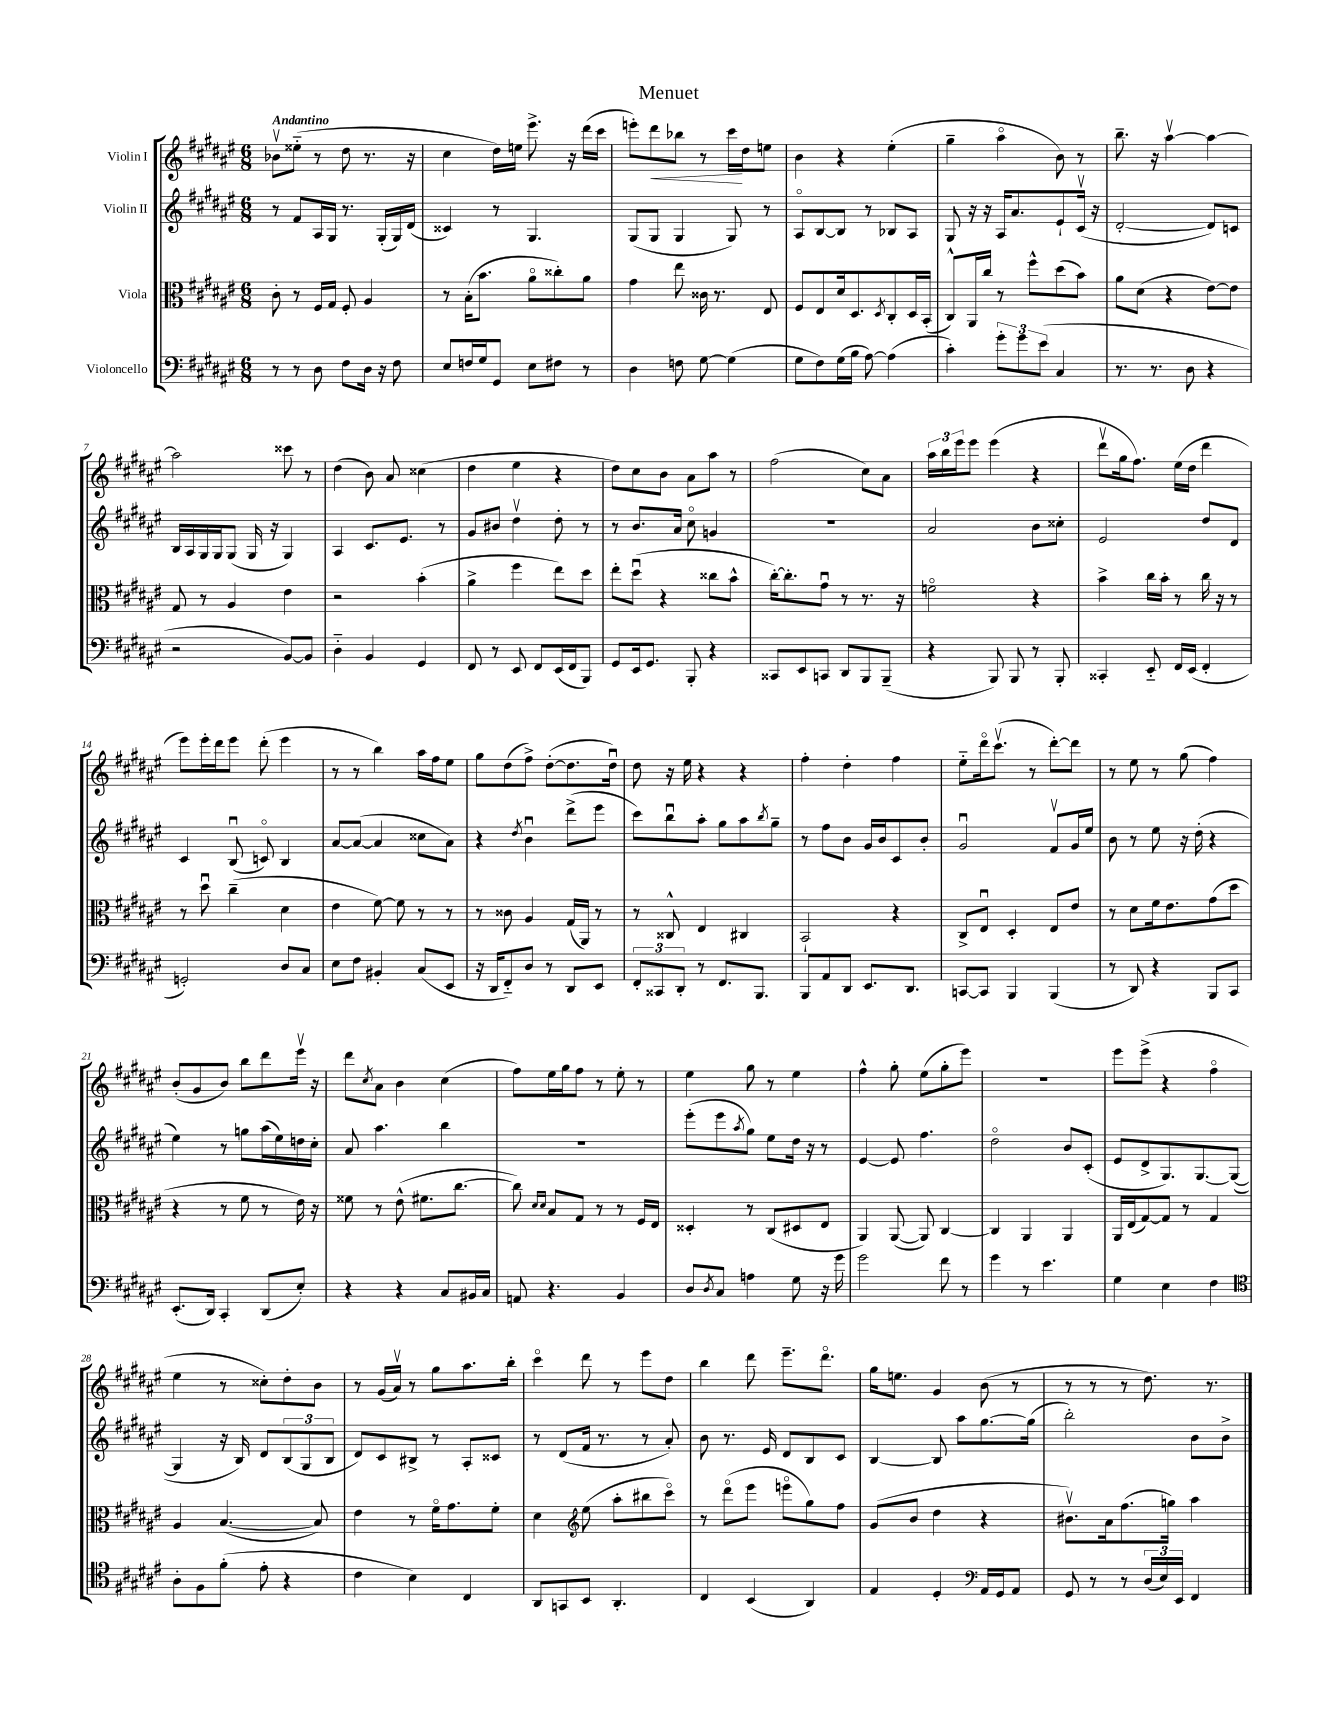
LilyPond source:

\header { title = "Menuet" }
<<
\new StaffGroup <<
\new Staff = "s0" \with { instrumentName = "Violin I" } {
    \clef treble \key fis \major \numericTimeSignature \time 6/8 \tempo "Andantino"
    bes'8\upbow eisis''8-_( r8 dis''8 r8. r16 |
    cis''4 dis''16) e''16 eis'''8.-> r16 dis'''16( cis'''16 |
    e'''8-.) dis'''8\< bes''8 r8 cis'''16\! dis''16 e''8 |
    b'4 r4 eis''4-.( |
    gis''4-- ais''4\flageolet b'8) r8 |
    b''8.-- r16 ais''4~\upbow ais''4~ |
    ais''2 cisis'''8 r8 |
    dis''4( b'8) ais'8 cisis''4( |
    dis''4 eis''4 r4 |
    dis''8) cis''8 b'8 ais'8 ais''8 r8 |
    fis''2( cis''8) ais'8 |
    \tuplet 3/2 { ais''16 b''16 eis'''16 } eis'''8 eis'''4( r4 |
    dis'''8\upbow gis''16 fis''8.) eis''16( dis''16 dis'''4 |
    eis'''8) eis'''16-. dis'''16 eis'''8 dis'''8-.( eis'''4 |
    r8 r8 b''4) ais''16 fis''16 eis''8 |
    gis''8 dis''8( fis''8->) dis''8~-.( dis''8. dis''16\downbow) |
    dis''8 r16 eis''16 r4 r4 |
    fis''4-. dis''4-. fis''4 |
    eis''8-_ dis'''16\flageolet cis'''8.\upbow( r8 dis'''8~-.) dis'''8 |
    r8 eis''8 r8 gis''8( fis''4) |
    b'8-.( gis'8 b'8) b''8 dis'''8 eis'''16\upbow r16 |
    dis'''8 \acciaccatura { cis''8 } ais'8 b'4 cis''4( |
    fis''8) eis''16 gis''16 fis''8 r8 eis''8-. r8 |
    eis''4 gis''8 r8 eis''4 |
    fis''4-^ gis''8-. eis''8( gis''8-. eis'''8) |
    r2. |
    eis'''8 eis'''8->( r4 fis''4\flageolet |
    eis''4 r8 cisis''8-.) dis''8-. b'8 |
    r8 gis'16( ais'16\upbow) r8 gis''8 ais''8. b''16-. |
    cis'''4\flageolet dis'''8 r8 eis'''8 dis''8 |
    b''4 dis'''8 eis'''8.-- dis'''8.\flageolet |
    gis''16 e''8. gis'4 b'8( r8 |
    r8 r8 r8 dis''8.) r8. \bar "|." |
}
\new Staff = "s1" \with { instrumentName = "Violin II" } {
    \clef treble \key fis \major \numericTimeSignature \time 6/8
    r8 fis'8 ais16 gis16 r8. gis16-.( gis16) dis'16( |
    cisis'4) r8 gis4. |
    gis8( gis8 gis4 gis8) r8 |
    ais8\flageolet b8~ b8 r8 bes8 ais8 |
    gis8 r16 r16 ais16 ais'8. eis'8-! cis'16\upbow( r16 |
    dis'2~-. dis'8) c'8 |
    b16 ais16 gis16 gis16 gis8( gis16 r16 gis4) |
    ais4 cis'8. eis'8. r8 |
    gis'8 bis'8 dis''4\upbow dis''8-. r8 |
    r8 b'8. ais'16 cis''8\flageolet g'4 |
    R2. |
    ais'2 b'8 cisis''8-. |
    eis'2 dis''8 dis'8 |
    cis'4 b8\downbow( c'8\flageolet) b4 |
    ais'8~ ais'8~( ais'4 cisis''8 ais'8) |
    r4 \acciaccatura { dis''8 } b'4\downbow dis'''8->( eis'''8 |
    cis'''8) b''8\downbow ais''8-. gis''8 ais''8 \acciaccatura { b''8 } gis''8-- |
    r8 fis''8 b'8 gis'16 b'16 cis'8 b'8-. |
    gis'2\downbow fis'8\upbow gis'16 eis''16 |
    b'8 r8 eis''8 r16 dis''16-.( r4 |
    eis''4) r8 g''8 ais''16( eis''16) d''16 cis''16-. |
    ais'8 ais''4. b''4 |
    R2. |
    eis'''8-.( eis'''8 \acciaccatura { ais''8 } gis''8) eis''8 dis''16 r16 r8 |
    eis'4~ eis'8 fis''4. |
    dis''2\flageolet b'8 cis'8-.( |
    eis'8 dis'8-> gis8.) gis8.~ gis8~( |
    gis4 r16 b16) dis'8 \tuplet 3/2 { b8( gis8 b8 } |
    dis'8) cis'8 bis8-> r8 ais8-. cisis'8 |
    r8 dis'8( fis'16 r8. r8 ais'8-.) |
    b'8 r8. eis'16 dis'8 b8 cis'8 |
    b4~ b8 ais''8 gis''8.~ gis''16( |
    b''2-.) b'8 b'8-> \bar "|." |
}
\new Staff = "s2" \with { instrumentName = "Viola" } {
    \clef alto \key fis \major \numericTimeSignature \time 6/8
    cis'8-. r8 fis16 gis16 fis8-. ais4 |
    r8 b16-.( b'8. ais'8\flageolet cisis''8-.) ais'8 |
    gis'4 eis''8 cisis'16 r8. eis8 |
    fis8 eis8 dis'16 dis8. \acciaccatura { dis8 } cis8-. dis16 b,16-.( |
    cis8-^) ais,16 cis''16 r8 fis''8-^ dis''8( b'8) |
    ais'8 dis'8( r4 eis'8~) eis'8 |
    gis8 r8 ais4 eis'4 |
    r2 b'4-.( |
    ais'4-> fis''4 eis''8) dis''8 |
    eis''8-. dis''8\downbow( r4 cisis''8 b'8-^ |
    cis''16~-.) cis''8.-. gis'8\downbow r8 r8. r16 |
    f'2\flageolet r4 |
    b'4-> cis''16 b'16-. r8 cis''16 r16 r8 |
    r8 dis''8\downbow cis''4--( dis'4 |
    eis'4 fis'8~) fis'8 r8 r8 |
    r8 cisis'8 ais4 gis16( ais,16) r8 |
    r8 cisis8-^ eis4 cis4 |
    b,2-! r4 |
    cis8-> eis8\downbow dis4-. eis8 eis'8 |
    r8 dis'8 fis'16 eis'8. gis'8( dis''8 |
    r4 r8 fis'8 r8 eis'16) r16 |
    fisis'8 r8 eis'8-^( fis'8. cis''8.~ |
    cis''8) \grace { dis'16 dis'16 } b8 gis8 r8 r8 fis16 eis16 |
    disis4-. r8 cis8( dis8 eis8 |
    ais,4) ais,8~( ais,8) cis4~ |
    cis4 ais,4 ais,4 |
    ais,16 eis16( gis8~) gis8 r8 gis4 |
    ais4 b4.~( b8) |
    eis'4 r8 fis'16\flageolet gis'8. fis'8-. |
    dis'4 \clef treble eis''8( ais''8-. bis''8 cis'''8\flageolet) |
    r8 dis'''8\flageolet( eis'''8 e'''8\flageolet gis''8) fis''8 |
    gis'8( b'8 dis''4 r4 |
    bis'8.\upbow) ais'16 fis''8.( g''16) ais''4 \bar "|." |
}
\new Staff = "s3" \with { instrumentName = "Violoncello" } {
    \clef bass \key fis \major \numericTimeSignature \time 6/8
    r8 r8 dis8 fis8 dis16 r16 fis8 |
    eis8 f16 gis16 gis,8 eis8 fis8 r8 |
    dis4 f8 gis8~ gis4( |
    gis8 fis8) gis16( b16 ais8~) ais4( |
    cis'4-.) \tuplet 3/2 { gis'8-. gis'8 eis'8( } cis4 |
    r8. r8. dis8 r4 |
    r2 b,8~) b,8 |
    dis4-_ b,4 gis,4 |
    fis,8 r8 eis,8 fis,8 eis,16( fis,16 b,,8) |
    gis,8 eis,16 gis,8. b,,8-. r4 |
    cisis,8 eis,8 c,8 dis,8 b,,8 b,,8--( |
    r4 b,,8) b,,8 r8 b,,8-. |
    cisis,4-. eis,8-_ fis,16 eis,16( fis,4-. |
    g,2-.) dis8 cis8 |
    eis8 fis8 bis,4-. cis8( eis,8 |
    r16 dis,16 fis,8-_) dis8 r8 dis,8 eis,8 |
    \tuplet 3/2 { fis,8-. cisis,8 dis,8-. } r8 fis,8. b,,8. |
    b,,8 ais,8 dis,8 eis,8. dis,8. |
    c,8~ c,8 b,,4 b,,4( |
    r8 dis,8) r4 b,,8 cis,8 |
    eis,8.-.( dis,16) cis,4-. dis,8( eis8-.) |
    r4 r4 cis8 bis,16 cis16 |
    a,8 r4. b,4 |
    dis8 \acciaccatura { dis8 } cis8 a4 gis8 r16 gis'16 |
    gis'2 fis'8 r8 |
    gis'4 r8 eis'4. |
    gis4 eis4 fis4 |
    \clef tenor ais8-. fis8 fis'8-.( eis'8-. r4 |
    cis'4 b4) cis4 |
    ais,8 g,8 b,8 ais,4.-. |
    cis4 b,4( ais,4) |
    eis4 dis4-. \clef bass ais,16 gis,16 ais,8 |
    gis,8 r8 r8 \tuplet 3/2 { dis16( eis16) eis,16 } fis,4 \bar "|." |
}
>>
>>
